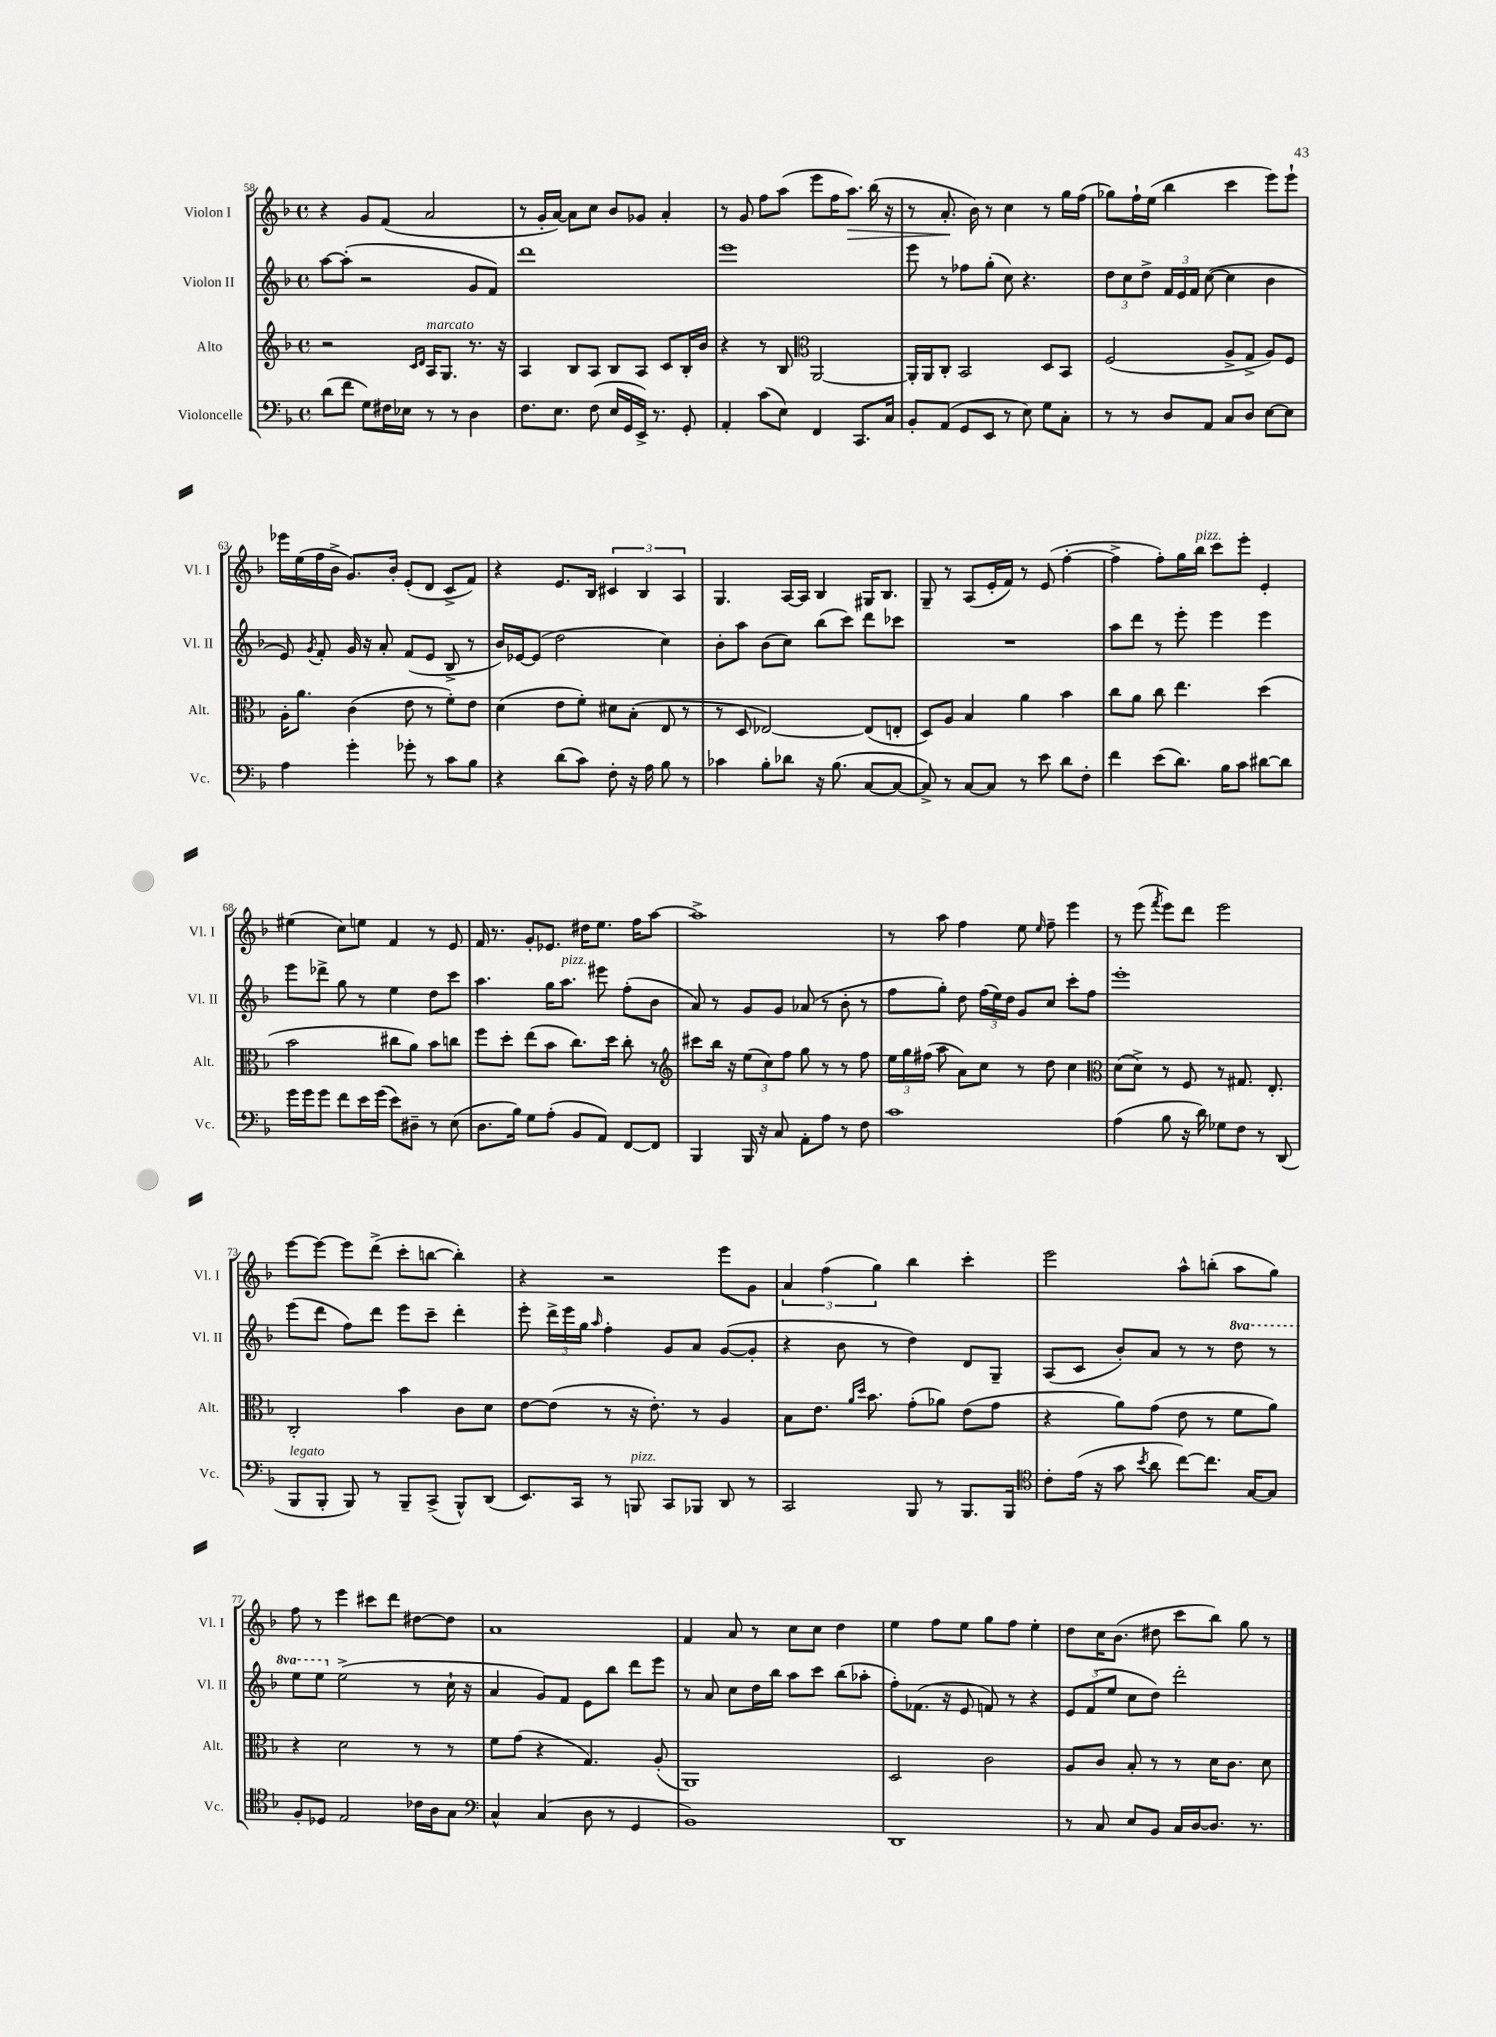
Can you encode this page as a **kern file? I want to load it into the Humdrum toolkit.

**kern	**kern	**kern	**kern
*staff4	*staff3	*staff2	*staff1
*clefF4	*clefG2	*clefG2	*clefG2
*k[b-]	*k[b-]	*k[b-]	*k[b-]
*M4/4	*M4/4	*M4/4	*M4/4
*met(c)	*met(c)	*met(c)	*met(c)
(8d\L	2r	[8aa\L	4r
8f\J	.	(8aa'\]J	.
8G\L)	.	2r	8g/L
16F#\L	.	.	(8f/J
16E-\JJ	.	.	.
.	16qqc/LL	.	.
.	16qqd/JJ	.	.
8r	16A/LK	.	2a/
.	8.G/J	.	.
8r	.	.	.
4D\	8.r	8g/L	.
.	.	8f/J)	.
.	16r	.	.
=	=	=	=
8.F\L	4A/	1ddd	8r
.	.	.	16g'/LL
8.E\J	.	.	[16a/JJ)
.	8B-/L	.	8a\]L
(8F\	8A/J	.	8cc\J
16E/LL	8B-/L	.	8b-/L
16GG/	.	.	.
16EE^/JJ)	8A/J	.	8g-/J
8.r	.	.	.
.	8c/L	.	4a'/
8GG'/	16B-'/L	.	.
.	16b-/JJ	.	.
=	=	=	=
4AA'/	4r	1eee	8r
.	.	.	8g/
(8c\L	8r	.	8ff\L
8E\J)	8B-/	.	(8aa\J
*	*clefC3	*	*
4FF/	[2AA/	.	8eee\L
.	.	.	16ff\K
.	.	.	8.aa\J)
8.CC/L	.	.	.
.	.	.	(16bb-\
16C/Jk	.	.	16r
=	=	=	=
8BB-'/L	16AA'/]LL	8eee\	8r
.	16AA/J	.	.
(8AA/J	8C'/J	8r	8.a'/
8GG/L	2BB-/	8ff-\L	.
.	.	.	16b-\)
8EE/J	.	(8gg'\J	8r
8r	.	8cc\)	4cc\
8E\)	.	4.r	.
8G\L	8D/L	.	8r
8C'\J	8BB-/J	.	16gg\LL
.	.	.	(16ff\JJ
=	=	=	=
8r	(2F/	12dd\L	8gg-\L)
.	.	12cc\	.
8r	.	.	16ff`\L
.	.	12dd^\J	.
.	.	.	(16ee\JJ
8D/L	.	24f/LL	4bb-\
.	.	24e/	.
.	.	24f/JJ	.
8AA/J	.	([8cc\	.
8C/L	8A^/L	4cc\]	4ccc\
8D/J	8G^/J	.	.
[8E\L	8A/L)	4b-\	8eee\L)
8E\]J	8F/J	.	8eee`\J
=	=	=	=
4A\	16A'\LK	8e/)	16eee-\LL
.	8.a\J	.	(16ee\
.	.	8qg/	.
.	.	8f'/	16ff\
.	.	.	16b-^\JJ
4g'\	(4c\	16g/	8.g/L)
.	.	16r	.
.	.	8a'/	.
.	.	.	16b-'/Jk
8g-'\	8e\	(8f/L	(8e'/L
8r	8r	8e/J	8d/J
8c\L	8f'\L)	8B-^/	8c^/L
8B-\J	8e\J	8r	8f/J)
=	=	=	=
4r	(4d\	16b-/LL)	4r
.	.	[16e-/J	.
.	.	(8e-/]J	.
(8d\L	8e\L	2dd\	8.e/L
8c\J)	8f'\J)	.	.
.	.	.	16B-/Jk
8F'\	8d#\L	.	6c#/
16r	(8B-'\J	.	.
.	.	.	6B-/
16A\	.	.	.
8B-\	8E/	4cc\)	.
.	.	.	6A/
8r	8r	.	.
=	=	=	=
4c-\	8r	8b-'\L	4.G/
.	8D/	8aa\J	.
8B-'\L	[2E-/)	(8b-\L	.
8d-\J	.	8cc\J)	[16A/LL
.	.	.	16A/]JJ
16r	.	(8bb-\L	4B-/
(8.B-\	.	.	.
.	.	8ccc\J)	.
[8C/L	(8E-/]L	8ddd\L	16G#/LK
.	.	.	8.B-/J
8C/_J	8E'/J	8ccc-\J	.
=	=	=	=
8C^/])	8D/L)	1r	8G~/
8r	8A/J	.	8r
[8C/L	4B-/	.	(8A/L
8C/]J	.	.	16e'/L
.	.	.	16f/JJ)
8r	4a\	.	8r
8e\	.	.	(8e/
8d\L	4b-\	.	[4ff'\
8F'\J	.	.	.
=	=	=	=
4f\	8cc\L	8aa\L	4ff^\]
.	8a\J	8ddd\J	.
(8e\L	8cc\	8r	8ff'\L)
8.d\J)	4.ee\	8eee'\	16gg\L
.	.	.	16bb-\JJ
.	.	4eee\	8ccc\L
16B-\LK	.	.	.
8c\J	.	.	8eee'\J
[8d#\L	(4dd\	4eee\	4e'/
8d#\]J	.	.	.
=	=	=	=
16g\LL	2b-\	8eee\L	(4ee#\
16g\J	.	.	.
8g\J	.	8ddd-^\J	.
8f\L	.	8gg\	8cc\L)
16e\L	.	8r	8ee\J
(16g\JJ	.	.	.
8e\L)	8cc#\L	4ee\	4f/
8D#~\J	8a\J)	.	.
8r	8b-\L	8dd\L	8r
(8E\	8cc\J	8ccc\J	8e/
=	=	=	=
8.D\L	8ff\L	4.aa\	16f/
.	.	.	8.r
.	8dd'\J	.	.
16B-\Jk)	.	.	.
8G\L	(8ee\L	.	8g'/L
(8A'\J	8b-\J	16gg\LK	8.e-/J
.	.	8.aa\J	.
8BB-/L	8.cc\L)	.	.
.	.	.	16dd#\LK
8AA/J)	.	8eee#\	8.ee\J
.	16dd\Jk	.	.
[8FF/L	8cc'\	(8ff'\L	.
.	.	.	16ff\LK
8FF/]J	8r	8b-\J	[8aa\J
=	=	=	=
*	*clefG2	*	*
4BBB-/	8ccc#\L	8a/)	1aa^]
.	16bb-\Jk	8r	.
.	16r	.	.
16BBB-/	(12ee\L	8g/L	.
16r	.	.	.
.	12cc\)	.	.
8C/	.	8g/J	.
.	12ff\J	.	.
8AA'\L	8gg\	(8a-/	.
8A\J	8r	8r	.
8r	8r	8b-'\	.
8F\	8ff\	8r	.
=	=	=	=
1c	24ee\LL	8ff\L	8r
.	24gg\	.	.
.	(24ff#\JJ	.	.
.	8aa\	8gg'\J)	8aa\
.	8a\L)	8dd\	4ff\
.	8cc\J	(24ff\LL	.
.	.	24ee\)	.
.	.	24dd\JJ	.
.	8r	8g/L	8ee\
.	.	.	16qqee/
.	8dd\	8cc/J	8ff~\
.	4cc\	8ccc'\L	4eee\
.	.	8ff\J	.
=	=	=	=
*	*clefC3	*	*
(4A\	(8d\L	1eee'	8r
.	8d^\J)	.	(8eee\
.	.	.	8qfff/
8B-\	8r	.	8eee\L)
16r	8F/	.	8ddd\J
16d\)	.	.	.
8G-\L	8r	.	2eee\
8F\J	8.G#/	.	.
8r	.	.	.
.	8.E'/	.	.
(8DD/	.	.	.
=	=	=	=
8BBB-/L	2C'/	(8eee\L	[8eee\L
8BBB-'/J	.	8ddd\J	8eee\_J
8BBB-/)	.	8ff\L)	8eee\]L
8r	.	8ddd\J	(8ddd^\J
8BBB-~/L	4b-\	8eee\L	8ccc'\L
(8CC^/J	.	8ccc~\J	[8bb\J
8BBB-^^/L)	8c\L	4ddd'\	4bb'\])
(8DD/J	8d\J	.	.
=	=	=	=
8.EE/L)	[8e\L	8eee'\	4r
.	(8e\]J	24ddd^\LL	.
.	.	24eee\	.
16CC/Jk	.	.	.
.	.	24gg\JJ	.
.	.	16qqaa/	.
8r	8r	4ff'\	2r
8BBB/	16r	.	.
.	8.e'\)	.	.
8CC/L	.	8g/L	.
8BBB-/J	8r	8a/J	.
8DD/	4A/	([8g/L	8eee\L
8r	.	8g'/]J	8g\J
=	=	=	=
2CC/	8B-\L	4r	6a/
.	8.e\J	.	.
.	.	.	(6ff\
.	.	8b-\	.
.	16qqa/LL	.	.
.	16qqdd/JJ	.	.
.	8.b-\	.	.
.	.	.	6gg\)
.	.	8r	.
8BBB-/	(8g'\L	4dd\)	4bb-\
8r	8a-\J)	.	.
8.BBB-/L	(8e\L	8d/L	4ccc'\
.	8g\J	8G~/J	.
16BBB-/Jk	.	.	.
=	=	=	=
*clefC4	*	*	*
8c'\L	4r	(8A/L	2eee\
(16e\Jk	.	8c/J	.
16r	.	.	.
8g\	8a\L)	8b-'/L)	.
8qb-/	.	.	.
8a\	(8g\J	8a/J	.
[8cc\L)	8e\	8r	8aa^^\L
8.cc\]J	8r	8r	(8bb'\J
.	8f\L	8ddd\	8aa\L
[16G/LK	.	.	.
8G/]J	8a\J)	8r	8gg\J)
=	=	=	=
8F'/L	4r	8eee\L	8ff\
8D-/J	.	8eee\J	8r
2E/	2d\	(2ee^\	4eee\
.	.	.	8ccc#\L
.	.	.	8ddd\J
16c-\LL	8r	8r	[8dd#\L
16A\J	.	.	.
8G\J	8r	16cc`\	8dd#\]J
.	.	16r	.
=	=	=	=
*clefF4	*	*	*
4C^^/	8f\L	4a/	1a
.	(8g\J	.	.
(4C/	4r	8g/L)	.
.	.	8f/J	.
8D\	4.G/)	8e\L	.
8r	.	8bb-\J	.
4GG/	.	8ddd\L	.
.	(8A'/	8eee\J	.
=	=	=	=
1BB-)	1AA)	8r	4f/
.	.	8a/	.
.	.	8cc\L	8a/
.	.	16dd\L	8r
.	.	16bb-\JJ	.
.	.	8aa\L	8cc\L
.	.	8ccc\J	8cc\J
.	.	(8bb-\L	4dd\
.	.	8aa-'\J	.
=	=	=	=
1DD	2D/	8ff'\L)	4ee\
.	.	(8.f-\J	.
.	.	.	8ff\L
.	.	16r	.
.	.	8e/	8ee\J
.	2c\	8f/)	8gg\L
.	.	8r	8ff\J
.	.	4r	4ee'\
=	=	=	=
8r	8A/L	12e/L	8dd\L
.	.	(12f/	.
8C/	8c/J	.	16cc\K
.	.	12ee/J	.
.	.	.	(8.b-\J
8E/L	8B-'/	8cc\L	.
8BB-/J	8r	8dd\J)	8dd#\
16C/LL	8r	2ddd'\	8ccc\L
[16D/J	.	.	.
8.D/]J	16d\LK	.	8bb-\J)
.	8.c\J	.	.
.	.	.	8gg\
8.r	.	.	.
.	8d\	.	8r
==	==	==	==
*-	*-	*-	*-
